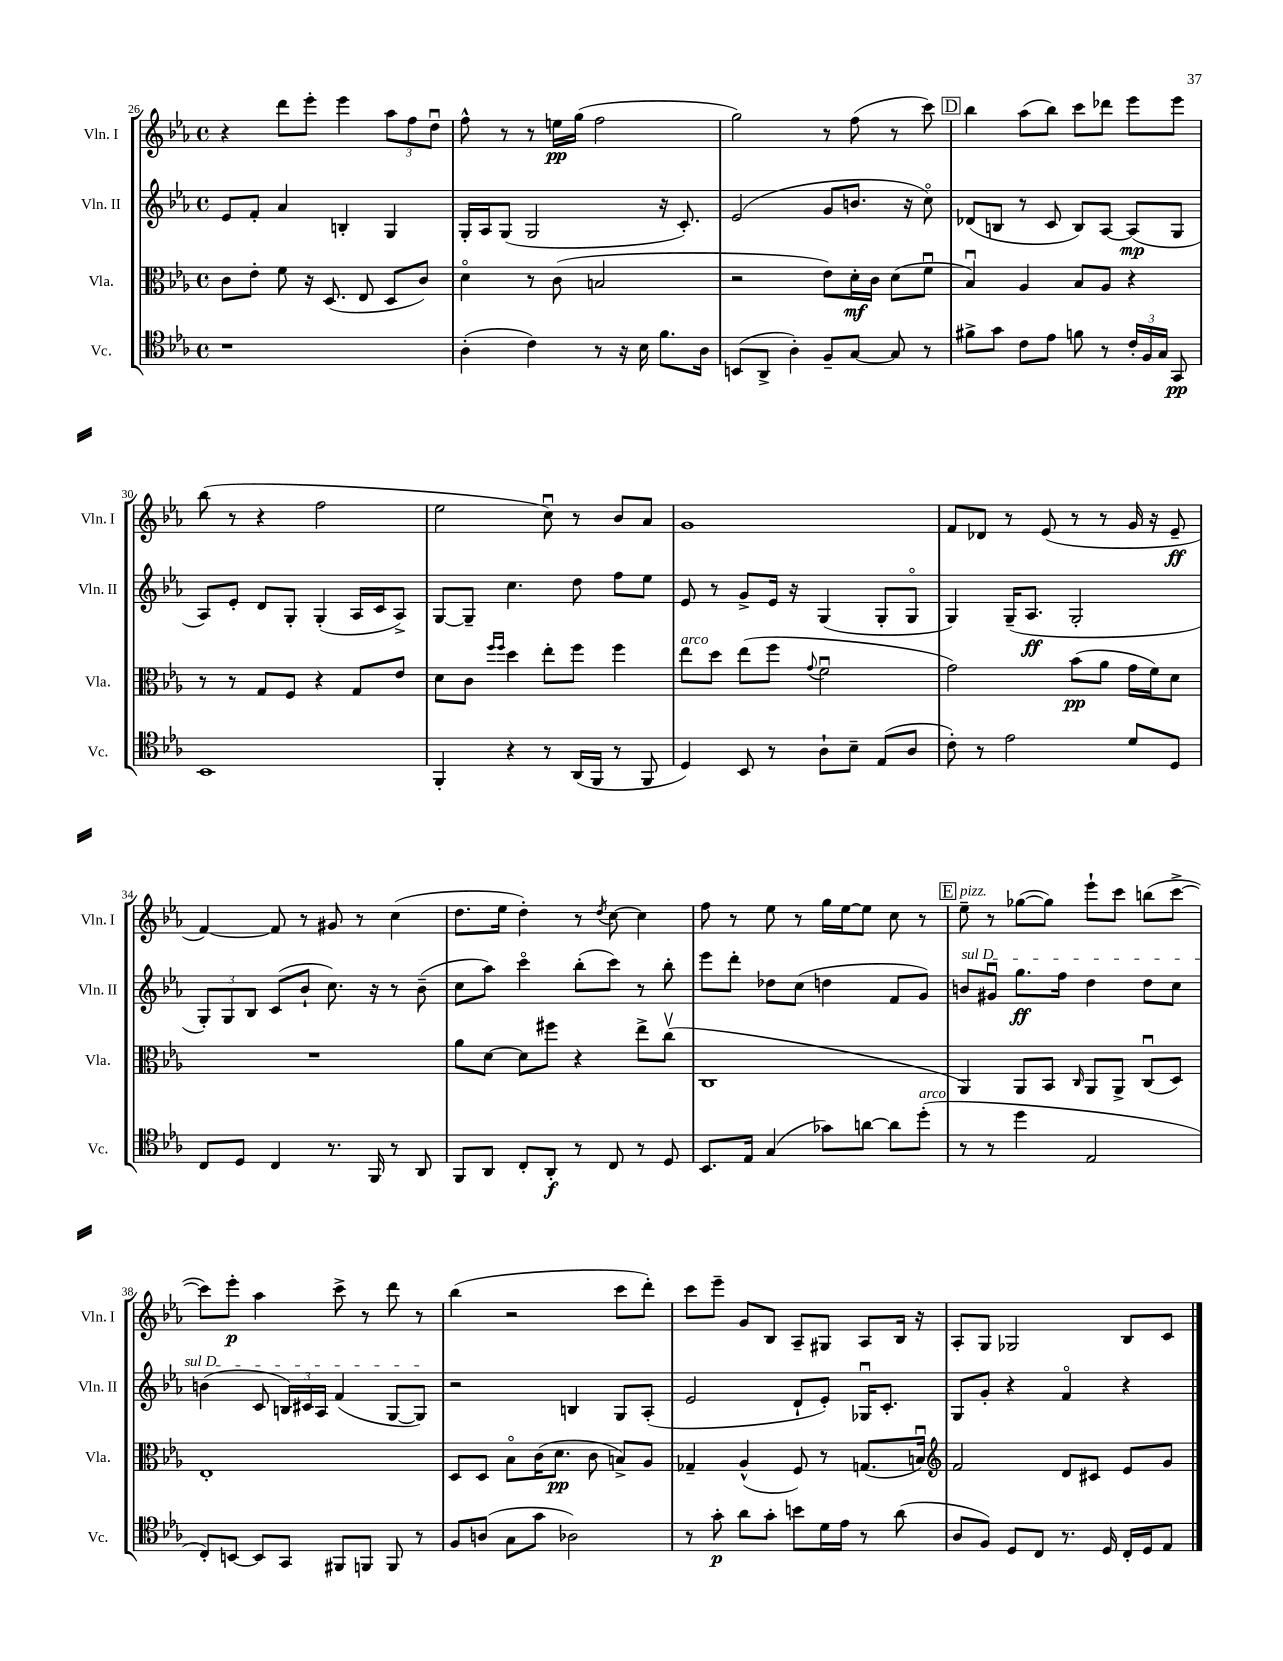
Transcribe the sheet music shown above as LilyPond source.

<<
\new StaffGroup <<
\new Staff = "s0" \with { instrumentName = "Vln. I" shortInstrumentName = "Vln. I" } {
    \clef treble \key ees \major \defaultTimeSignature \time 4/4
    \autoBeamOff r4 d'''8[ ees'''8]-. ees'''4 \tuplet 3/2 { aes''8[ f''8 d''8]\downbow } |
    f''8-^ r8 r8 e''16[\pp g''16]( f''2 |
    g''2) r8 f''8( r8 c'''8) |
    \mark \markup { \box "D" } bes''4 aes''8[( bes''8]) c'''8[ des'''8] ees'''8[ ees'''8] |
    bes''8( r8 r4 f''2 |
    ees''2 c''8\downbow) r8 bes'8[ aes'8] |
    g'1 |
    f'8[ des'8] r8 ees'8( r8 r8 g'16 r16 ees'8--\ff |
    f'4~) f'8 r8 gis'8 r8 c''4( |
    d''8.[ ees''16] d''4-.) r8 \acciaccatura { d''8 } c''8~ c''4 |
    f''8 r8 ees''8 r8 g''16[ ees''16~ ees''8] c''8 r8 |
    \mark \markup { \box "E" } ees''8--^\markup { \italic "pizz." } r8 ges''8[~( ges''8]) ees'''8[-! c'''8] b''8[( c'''8]~-> |
    c'''8[) ees'''8]-.\p aes''4 c'''8-> r8 d'''8 r8 |
    bes''4( r2 c'''8[ d'''8]-.) |
    c'''8[ ees'''8]-- g'8[ bes8] aes8[-- gis8] aes8[ bes16] r16 |
    aes8[-. g8] ges2 bes8[ c'8] \bar "|." |
}
\new Staff = "s1" \with { instrumentName = "Vln. II" shortInstrumentName = "Vln. II" } {
    \clef treble \key ees \major \defaultTimeSignature \time 4/4
    \autoBeamOff ees'8[ f'8]-. aes'4 b4-. g4 |
    g16[-. aes16 g8]( g2 r16 c'8.-.) |
    ees'2( g'8[ b'8.] r16 c''8\flageolet) |
    \mark \markup { \box "D" } des'8[( b8] r8 c'8 b8[) aes8]~ aes8[\mp( g8] |
    aes8[) ees'8]-. d'8[ g8]-. g4-.( aes16[ c'16 aes8]->) |
    g8[~ g8]-- c''4. d''8 f''8[ ees''8] |
    ees'8 r8 g'8[-> ees'16] r16 g4( g8[-. g8]\flageolet |
    g4) g16[--( aes8.]\ff g2-. |
    \tuplet 3/2 { g8[-.) g8 bes8] } c'8[( bes'8]-! c''8.) r16 r8 bes'8--( |
    c''8[ aes''8]) c'''4\flageolet bes''8[-.( c'''8]) r8 bes''8-. |
    ees'''8[ d'''8]-. des''8[ c''8]( d''4 f'8[ g'8]) |
    \mark \markup { \box "E" } \once \override TextSpanner.bound-details.left.text = \markup { \italic "sul D" } b'8[\startTextSpan gis'8]\downbow g''8.[\ff f''16] d''4 d''8[ c''8] |
    b'4( c'8 \tuplet 3/2 { b16[) cis'16 aes16] } f'4( g8[~ g8]\stopTextSpan) |
    r2 b4 g8[ aes8]-.( |
    ees'2 d'8[-! ees'8]-.) ges16[\downbow c'8.]-. |
    g8[ g'8]-. r4 f'4\flageolet r4 \bar "|." |
}
\new Staff = "s2" \with { instrumentName = "Vla." shortInstrumentName = "Vla." } {
    \clef alto \key ees \major \defaultTimeSignature \time 4/4
    \autoBeamOff c'8[ ees'8]-. f'8 r16 d8.( ees8 d8[ c'8]) |
    d'4\flageolet r8 c'8( b2 |
    r2 ees'8[) d'16-.\mf c'16] d'8[( f'8]\downbow |
    \mark \markup { \box "D" } bes4\downbow) aes4 bes8[ aes8] r4 |
    r8 r8 g8[ f8] r4 g8[ ees'8] |
    d'8[ c'8] \grace { f''16[ f''16] } d''4 ees''8[-. f''8] f''4 |
    ees''8[^\markup { \italic "arco" } d''8] ees''8[( f''8] \appoggiatura { g'8 } f'2\downbow |
    g'2) bes'8[\pp( aes'8] g'16[ f'16) d'8] |
    R1 |
    aes'8[ d'8]~ d'8[ fis''8] r4 ees''8[-> c''8]\upbow( |
    c1 |
    \mark \markup { \box "E" } aes,4) aes,8[ bes,8] \grace { c16 } aes,8[ aes,8]-> c8[\downbow( d8]) |
    ees1-. |
    d8[ d8] bes8[\flageolet c'16( d'8.]\pp c'8 b8[->) aes8] |
    ges4-- aes4-^( f8) r8 g8.[( b16]\downbow) |
    \clef treble f'2 d'8[ cis'8] ees'8[ g'8] \bar "|." |
}
\new Staff = "s3" \with { instrumentName = "Vc." shortInstrumentName = "Vc." } {
    \clef tenor \key ees \major \defaultTimeSignature \time 4/4
    \autoBeamOff r1 |
    aes4-.( c'4) r8 r16 bes16 f'8.[ aes16] |
    b,8[( aes,8]-> aes4-.) f8[-- g8]~ g8 r8 |
    \mark \markup { \box "D" } fis'8[-> g'8] c'8[ ees'8] f'8 r8 \tuplet 3/2 { c'16[-. f16 g16] } g,8\pp |
    bes,1 |
    f,4-. r4 r8 aes,16[( f,16] r8 f,8 |
    d4) bes,8 r8 aes8[-! bes8]-- ees8[( aes8] |
    c'8-.) r8 ees'2 d'8[ d8] |
    c8[ d8] c4 r8. f,16 r8 aes,8 |
    f,8[ aes,8] c8[-. aes,8]-.\f r8 c8 r8 d8 |
    bes,8.[ ees16] g4( ges'8[) a'8]~ a'8[ d''8]-.^\markup { \italic "arco" }( |
    \mark \markup { \box "E" } r8 r8 d''4 ees2 |
    c8[-.) b,8]~ b,8[ g,8] fis,8[ f,8] f,8 r8 |
    f8[ a8]( g8[ g'8] aes2) |
    r8 g'8-.\p aes'8[ g'8]-. b'8[ d'16 ees'16] r8 aes'8( |
    aes8[ f8]) d8[ c8] r8. d16 c16[-. d16 ees8] \bar "|." |
}
>>
>>
\layout { \context { \Score currentBarNumber = #26 } }
